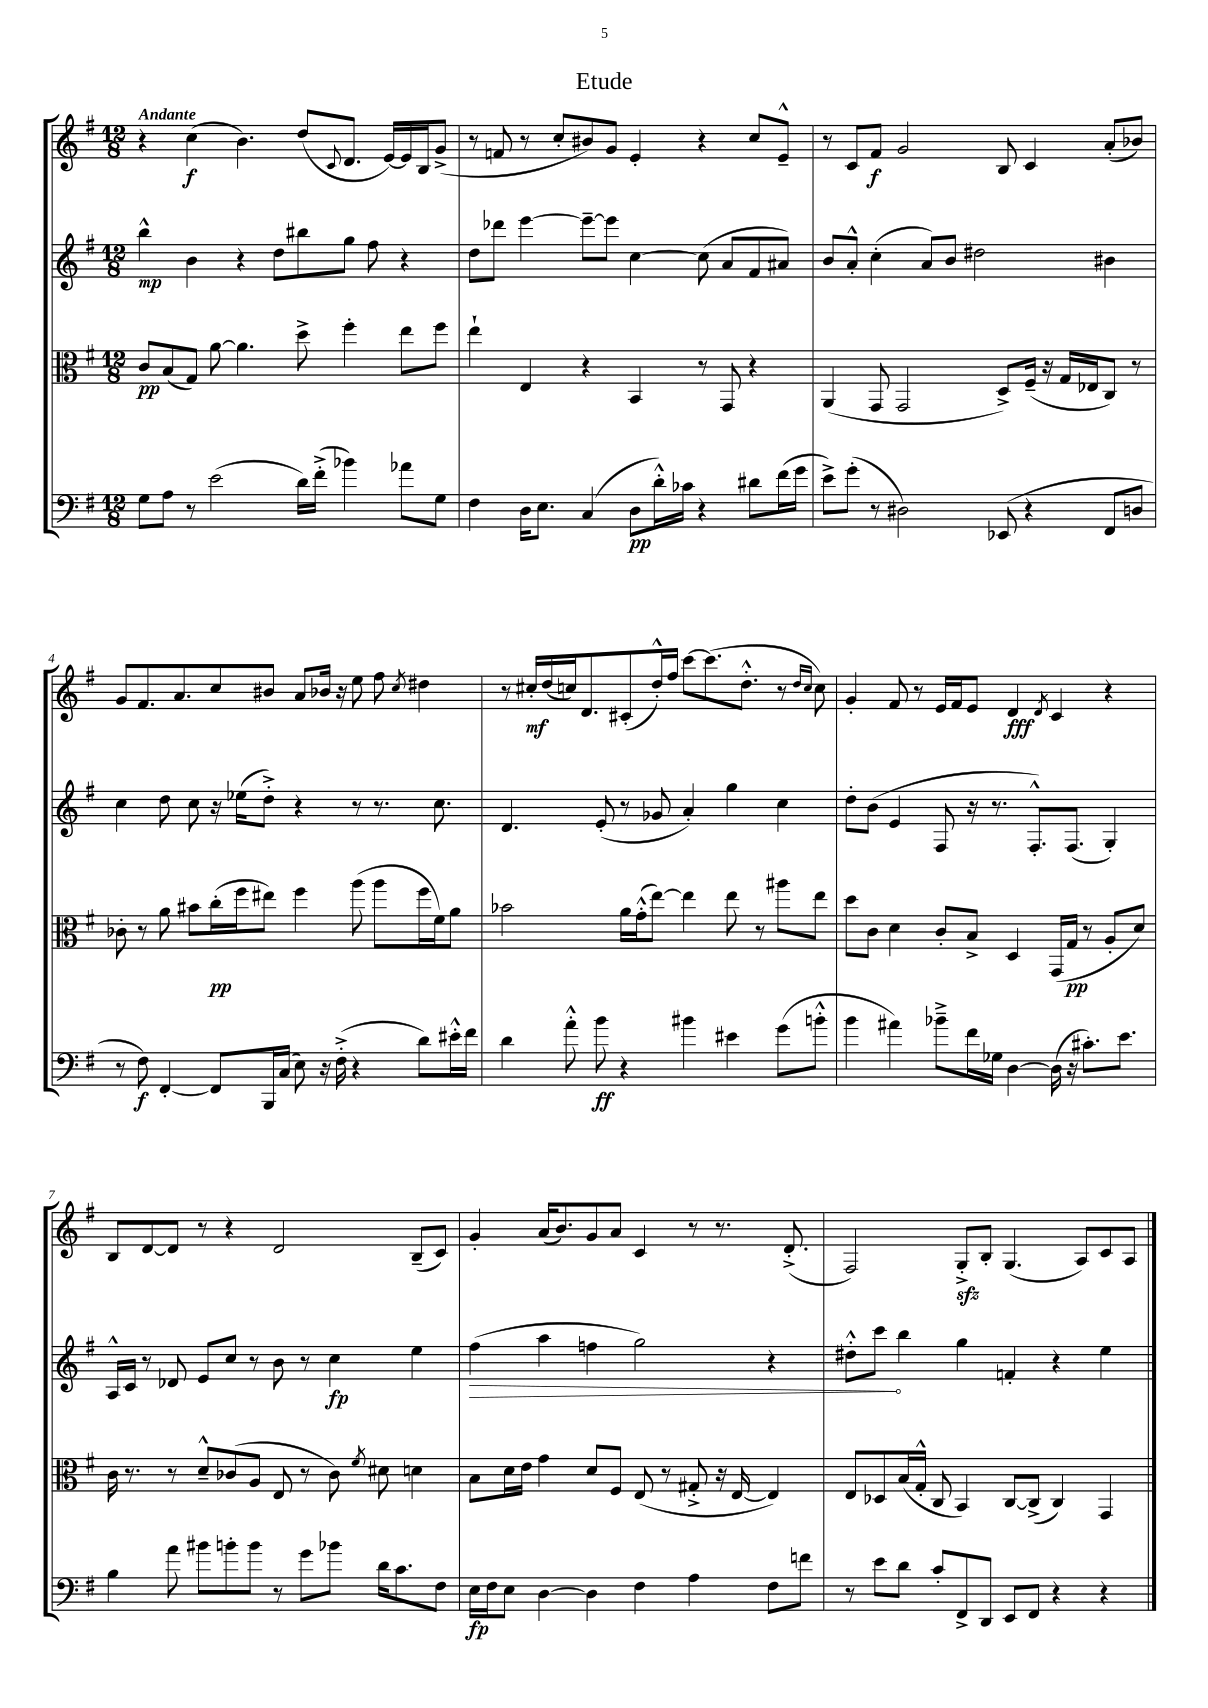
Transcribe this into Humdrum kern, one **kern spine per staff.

**kern	**dynam	**kern	**dynam	**kern	**dynam	**kern	**dynam
*part4	*part4	*part3	*part3	*part2	*part2	*part1	*part1
*staff4	*staff4	*staff3	*staff3	*staff2	*staff2	*staff1	*staff1
*clefF4	*	*clefC3	*	*clefG2	*	*clefG2	*
*k[f#]	*	*k[f#]	*	*k[f#]	*	*k[f#]	*
*M12/8	*	*M12/8	*	*M12/8	*	*M12/8	*
=1	=1	=1	=1	=1	=1	=1	=1
!	!	!	!	!	!	!LO:TX:a:B:t=Andante	!
8G\L	.	8c/L	pp	4bb^^\	mp	4r	.
8A\J	.	(8B/	.	.	.	.	.
8r	.	8G/J)	.	4b\	.	(4cc\	f
(2e\	.	[8a\	.	.	.	.	.
.	.	4.a\]	.	4r	.	4.b\)	.
.	.	.	.	8dd\L	.	.	.
16d\LL)	.	8dd^\	.	8bb#X\	.	(8dd/L	.
(16f#'^\JJ	.	.	.	.	.	.	.
.	.	.	.	.	.	8qqc/	.
4b-X\)	.	4ff#'\	.	8gg\J	.	8.d/J	.
.	.	.	.	8ff#\	.	.	.
.	.	.	.	.	.	[16e/LL)	.
8a-X\L	.	8ee\L	.	4r	.	16e/]	.
.	.	.	.	.	.	16B/J	.
8G\J	.	8ff#\J	.	.	.	(8g^/J	.
=2	=2	=2	=2	=2	=2	=2	=2
4F#\	.	4ee`\	.	8dd\L	.	8r	.
.	.	.	.	8ddd-X\J	.	8fn/	.
16D\KL	.	4E/	.	[4eee\	.	8r	.
8.E\J	.	.	.	.	.	.	.
.	.	.	.	.	.	8cc'/L	.
(4C/	.	4r	.	8eee~\L_	.	8b#X/)	.
.	.	.	.	8eee\J]	.	8g/J	.
8D\L	pp	4BB/	.	[4cc\	.	4e'/	.
16d'^^\L)	.	.	.	.	.	.	.
16c-X\JJ	.	.	.	.	.	.	.
4r	.	8r	.	(8cc\]	.	4r	.
.	.	8GG/	.	8a/L	.	.	.
8d#X\L	.	4r	.	8f#/	.	8cc/L	.
(16f#\L	.	.	.	8a#X/J)	.	8e~^^/J	.
16g\JJ	.	.	.	.	.	.	.
=3	=3	=3	=3	=3	=3	=3	=3
8e^\L)	.	(4AA/	.	8b/L	.	8r	.
(8g'\J	.	.	.	8a'^^/J	.	8c/L	.
8r	.	8GG/	.	(4cc'\	.	8f#/J	f
2D#X\)	.	2GG/	.	.	.	2g/	.
.	.	.	.	8a/L)	.	.	.
.	.	.	.	8b/J	.	.	.
.	.	.	.	2dd#X\	.	.	.
(8EE-X/	.	8D^/L)	.	.	.	8B/	.
4r	.	(16F#~/Jk	.	.	.	4c/	.
.	.	16r	.	.	.	.	.
.	.	16G/LL	.	.	.	.	.
.	.	16E-X/J	.	.	.	.	.
8FF#/L	.	8C/J)	.	4b#X\	.	(8a'/L	.
8Dn/J	.	8r	.	.	.	8b-X/J)	.
!!LO:LB:g=z
=4	=4	=4	=4	=4	=4	=4	=4
8r	.	8c-X'\	.	4cc\	.	8g/L	.
8F#\)	f	8r	.	.	.	8.f#/	.
[4FF#'/	.	8a\	.	8dd\	.	.	.
.	.	.	.	.	.	8.a/	.
.	.	8b#X\L	.	8cc\	.	.	.
8FF#/L]	.	(16cc'\L	pp	16r	.	8cc/	.
.	.	16ff#\J	.	(16ee-X\KL	.	.	.
16BBB/L	.	8ee#X\J)	.	8dd'^\J)	.	8b#X/J	.
(16C/JJ	.	.	.	.	.	.	.
8E\)	.	4ff#\	.	4r	.	8a/L	.
16r	.	.	.	.	.	16b-X/Jk	.
(16F#'^\	.	.	.	.	.	16r	.
4r	.	(8aa\	.	8r	.	8ee\	.
.	.	8aa\L	.	8.r	.	8ff#\	.
.	.	.	.	.	.	8qcc/	.
8d\L)	.	16ff#\L	.	.	.	4dd#X\	.
.	.	16f#\J)	.	8.cc\	.	.	.
16e#X'^^\L	.	8a\J	.	.	.	.	.
16f#\JJ	.	.	.	.	.	.	.
=5	=5	=5	=5	=5	=5	=5	=5
4d\	.	2b-X\	.	4.d/	.	8r	.
.	.	.	.	.	.	16cc#X'/LL	mf
.	.	.	.	.	.	(16dd/	.
8a'^^\	.	.	.	.	.	16ccn/J)	.
.	.	.	.	.	.	8.d/	.
8b\	ff	.	.	(8e'/	.	.	.
4r	.	16a\LL	.	8r	.	(8c#X'/	.
.	.	(16g'^^\J	.	.	.	.	.
.	.	[8ee\J)	.	8g-X/	.	16dd'^^/L)	.
.	.	.	.	.	.	16ff#/JJ	.
4b#X\	.	4ee\]	.	4a'/)	.	[8ccc\L	.
.	.	.	.	.	.	(8.ccc\]	.
4e#X\	.	8ee\	.	4gg\	.	.	.
.	.	.	.	.	.	8.dd'^^\J	.
.	.	8r	.	.	.	.	.
(8g\L	.	8aa#X\L	.	4cc\	.	8r	.
.	.	.	.	.	.	16qqdd/LL	.
.	.	.	.	.	.	16qqcc/JJ	.
8bn'^^\J	.	8ee\J	.	.	.	8cc\)	.
=6	=6	=6	=6	=6	=6	=6	=6
4b\	.	8dd\L	.	8dd'\L	.	4g'/	.
.	.	8c\J	.	(8b\J	.	.	.
4a#X\)	.	4d\	.	4e/	.	8f#/	.
.	.	.	.	.	.	8r	.
8b-X~^\L	.	8c'/L	.	8F#/	.	16e/LL	.
.	.	.	.	.	.	16f#/J	.
16f#\L	.	8B^/J	.	16r	.	8e/J	.
16G-X\JJ	.	.	.	8.r	.	.	.
[4D\	.	4D/	.	.	.	4d/	fff
.	.	.	.	8.F#'^^/L)	.	.	.
.	.	.	.	.	.	8qd/	.
(16D\]	.	(16GG/LL	.	.	.	4c/	.
16r	.	16G/JJ	pp	(8.F#/J	.	.	.
8.c#X'\L)	.	8r	.	.	.	.	.
.	.	8A'/L	.	4G'/)	.	4r	.
8.e\J	.	.	.	.	.	.	.
.	.	8d/J)	.	.	.	.	.
!!LO:LB:g=z
=7	=7	=7	=7	=7	=7	=7	=7
4B\	.	16c\	.	16A^^/LL	.	8B/L	.
.	.	8.r	.	16c/JJ	.	.	.
.	.	.	.	8r	.	[8d/	.
8a\	.	8r	.	8d-X/	.	8d/J]	.
8b#X\L	.	8d~^^/L	.	8e/L	.	8r	.
8bn'\	.	(8c-X/	.	8cc/J	.	4r	.
8b\J	.	8A/J	.	8r	.	.	.
8r	.	8E/	.	8b\	.	2d/	.
8g\L	.	8r	.	8r	.	.	.
8b-X\J	.	8c-\)	.	4cc\	fp	.	.
.	.	8qf#/	.	.	.	.	.
16d\KL	.	8d#X\	.	.	.	.	.
8.c\	.	.	.	.	.	.	.
.	.	4dn\	.	4ee\	.	(8B~/L	.
8F#\J	.	.	.	.	.	8c/J)	.
=8	=8	=8	=8	=8	=8	=8	=8
!	!	!	!	!	!LO:HP:b	!	!
16E\LL	fp	8B\L	.	(4ff#\	>	4g'/	.
16F#\J	.	.	.	.	.	.	.
8E\J	.	16d\L	.	.	.	.	.
.	.	16e\JJ	.	.	.	.	.
[4D\	.	4g\	.	4aa\	.	(16a/KL	.
.	.	.	.	.	.	8.b/)	.
4D\]	.	8d/L	.	4ffn\	.	8g/	.
.	.	8F#/J	.	.	.	8a/J	.
4F#\	.	(8E/	.	2gg\)	.	4c/	.
.	.	8r	.	.	.	.	.
4A\	.	8G#X'^/	.	.	.	8r	.
.	.	16r	.	.	.	8.r	.
.	.	[16E/	.	.	.	.	.
8F#\L	.	4E/])	.	4r	.	.	.
.	.	.	.	.	.	(8.d'^/	.
8fn\J	.	.	.	.	.	.	.
=9	=9	=9	=9	=9	=9	=9	=9
8r	.	8E/L	.	8dd#X'^^\L	.	2F#/)	.
8e\L	.	8D-X/	.	8ccc\J	.	.	.
8d\J	.	(16B/L	.	4bb\	]	.	.
.	.	16G'^^/JJ	.	.	.	.	.
8c'/L	.	8C/	.	.	.	.	.
8FF#^/	.	4BB/)	.	4gg\	.	8Gzz'^/L	.
8DD/J	.	.	.	.	.	8B'/J	.
8EE/L	.	[8C/L	.	4fn'/	.	(4.G/	.
8FF#/J	.	(8C^/J]	.	.	.	.	.
4r	.	4C/)	.	4r	.	.	.
.	.	.	.	.	.	8A/L)	.
4r	.	4GG/	.	4ee\	.	8c/	.
.	.	.	.	.	.	8A/J	.
==	==	==	==	==	==	==	==
*-	*-	*-	*-	*-	*-	*-	*-
